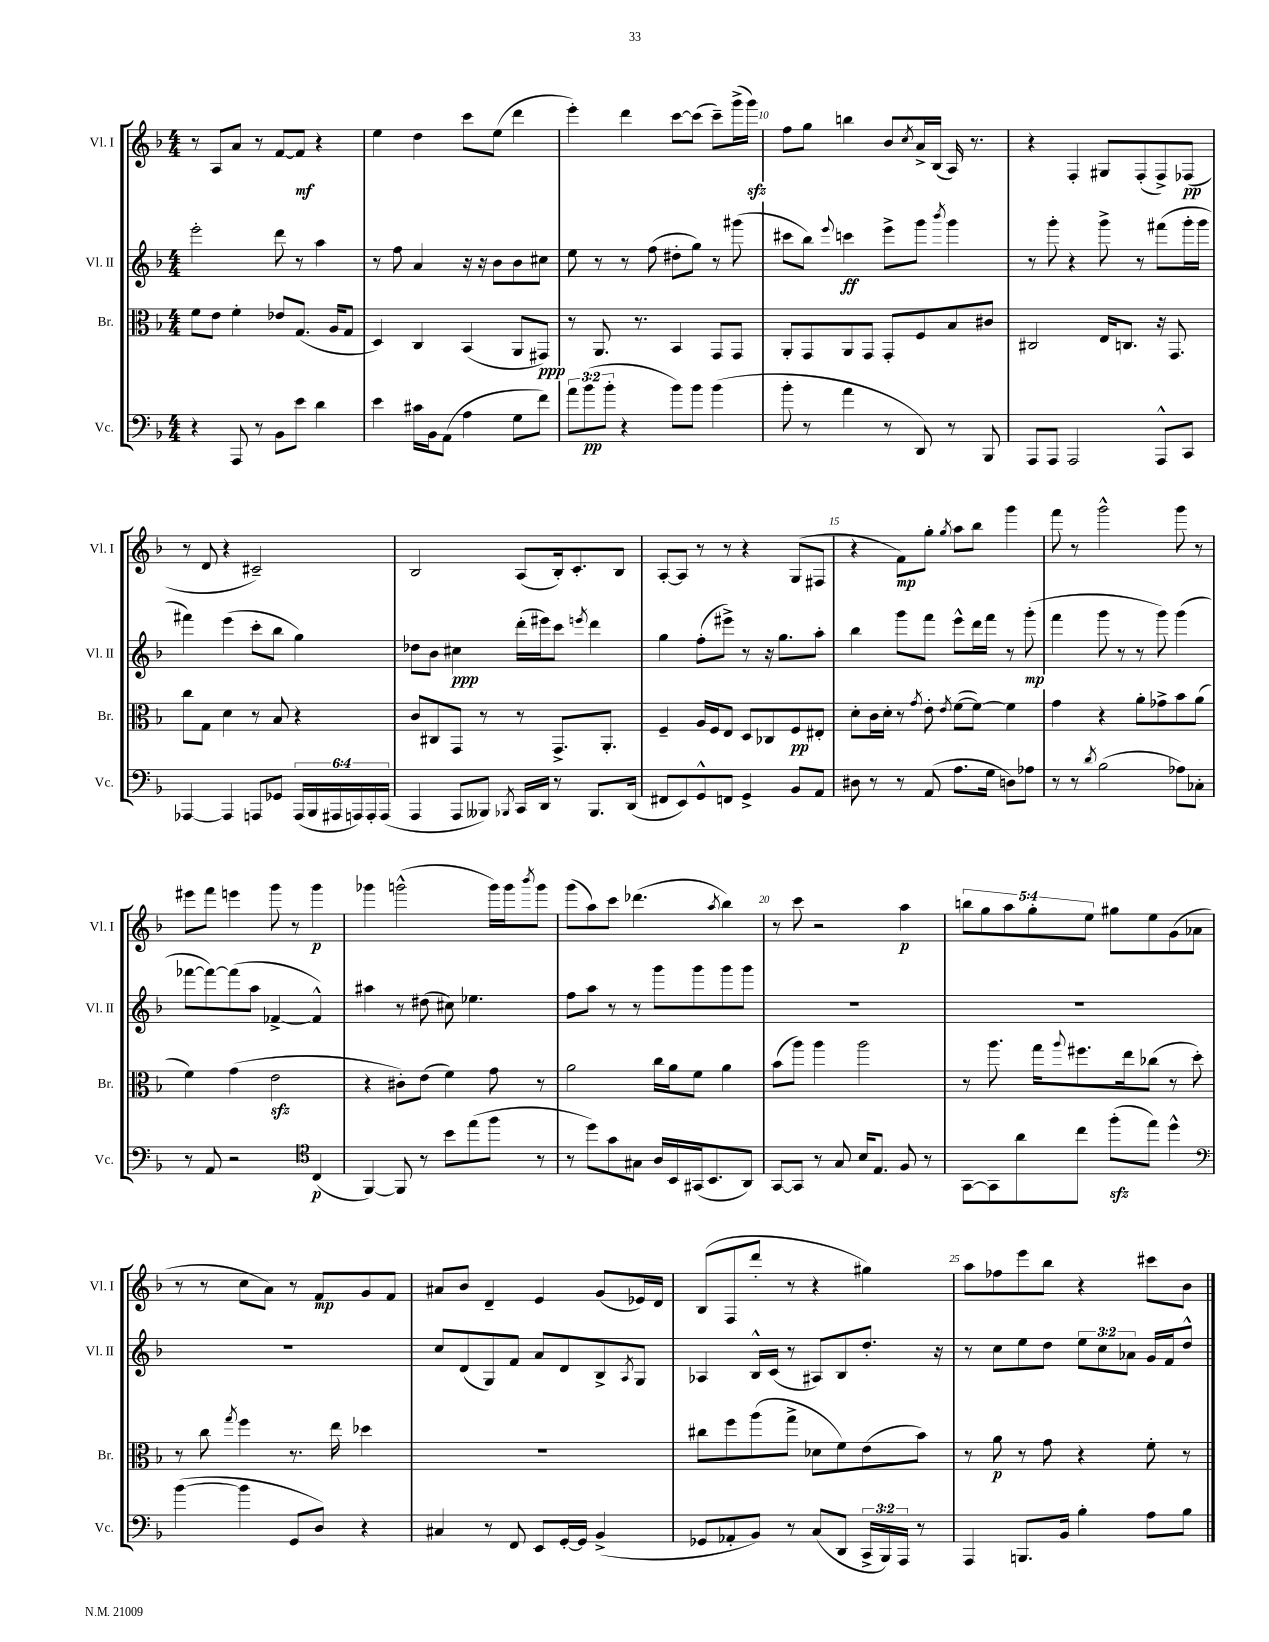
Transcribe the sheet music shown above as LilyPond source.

<<
\new StaffGroup <<
\new Staff = "s0" \with { instrumentName = "Vl. I" shortInstrumentName = "Vl. I" } {
    \clef treble \key f \major \numericTimeSignature \time 4/4 \override Staff.TupletNumber.text = #tuplet-number::calc-fraction-text
    r8 a8 a'8 r8 f'8~ f'8\mf r4 |
    e''4 d''4 c'''8 e''8( d'''4 |
    e'''4-.) d'''4 c'''8~ c'''8( c'''8--) g'''16->( g'''16\sfz) |
    f''8 g''8 b''4 bes'8 \acciaccatura { c''8 } a'16-> bes16( a16) r8. |
    r4 f4-. gis8 f8-.( f8->) fes8\pp( |
    r8 d'8 r4 cis'2--) |
    bes2 a8( bes16-.) c'8.-. bes8 |
    a8~-. a8 r8 r8 r4 g8( fis8 |
    r4 f'8\mp) g''8-. \acciaccatura { g''8 } a''8 bes''8 g'''4 |
    f'''8 r8 g'''2-^ g'''8 r8 |
    eis'''8 f'''8 e'''4 g'''8 r8 g'''4\p |
    ges'''4 g'''2-^( g'''16) g'''16 \acciaccatura { bes'''8 } g'''8 |
    g'''8( a''8) c'''8 des'''4.( \acciaccatura { a''8 } bes''4) |
    r8 c'''8 r2 a''4\p |
    \tuplet 5/4 { b''8 g''8 a''8 g''8-. e''8 } gis''8 e''8 g'8( aes'8 |
    r8 r8 c''8 a'8) r8 f'8\mp g'8 f'8 |
    ais'8 bes'8 d'4-- e'4 g'8( ees'16) d'16 |
    bes8( f8 d'''8-. r8 r4 gis''4) |
    a''8 fes''8 e'''8 bes''8 r4 cis'''8 bes'8 \bar "|." |
}
\new Staff = "s1" \with { instrumentName = "Vl. II" shortInstrumentName = "Vl. II" } {
    \clef treble \key f \major \numericTimeSignature \time 4/4 \override Staff.TupletNumber.text = #tuplet-number::calc-fraction-text
    e'''2-. d'''8 r8 a''4 |
    r8 f''8 a'4 r16 r16 bes'8 bes'8 cis''8 |
    e''8 r8 r8 f''8( dis''8-. g''8) r8 gis'''8( |
    cis'''8 bes''8) \appoggiatura { e'''8 } c'''4\ff e'''8-> g'''8 \acciaccatura { bes'''8 } g'''4 |
    r8 g'''8-. r4 g'''8-> r8 fis'''8( g'''16-. g'''16 |
    fis'''4) e'''4( c'''8-. bes''8 g''4) |
    des''8 bes'8 cis''4\ppp d'''16-.( eis'''16) c'''8 \acciaccatura { e'''8 } d'''4 |
    g''4 f''8-.( eis'''8->) r8 r16 g''8. a''8-. |
    bes''4 g'''8 f'''8 e'''8-^ d'''16 f'''16 r8 g'''8-.\mp( |
    f'''4 g'''8 r8 r8 g'''8) g'''4( |
    fes'''8~ fes'''8~) fes'''8( a''8 fes'4~-> fes'4-^) |
    ais''4 r8 dis''8( cis''8) ees''4. |
    f''8 a''8 r8 r8 g'''8 g'''8 g'''8 g'''8 |
    R1 |
    R1 |
    R1 |
    c''8 d'8( g8) f'8 a'8 d'8 bes8-> \acciaccatura { a8 } g8 |
    aes4 bes16-^ c'16( r8 ais8) bes8 d''8.-. r16 |
    r8 c''8 e''8 d''8 \tuplet 3/2 { e''8 c''8 aes'8 } g'16 f'16 d''8-^ \bar "|." |
}
\new Staff = "s2" \with { instrumentName = "Br." shortInstrumentName = "Br." } {
    \clef alto \key f \major \numericTimeSignature \time 4/4
    f'8 e'8 f'4-. ees'8 g8.( a16 g8 |
    d4) c4 bes,4( a,8 gis,8\ppp) |
    r8 a,8. r8. bes,4 g,8 g,8 |
    a,8-. g,8 a,8 g,8 g,8-. f8 bes8 cis'8 |
    cis2 e16 c8. r16 g,8. |
    c''8 g8 d'4 r8 bes8 r4 |
    c'8 cis8 g,8 r8 r8 g,8.-> a,8.-. |
    f4-- a16 f16 e8 d8 ces8 f8\pp eis8-. |
    d'8-. c'16 d'16-. r8 \acciaccatura { g'8 } e'8-. \acciaccatura { e'8 } f'8~( f'8~) f'4 |
    g'4 r4 a'8-. ges'8-> bes'8 a'8( |
    f'4) g'4( e'2\sfz |
    r4 cis'8-.) e'8( f'4) g'8 r8 |
    a'2 c''16 a'16 f'8 a'4 |
    bes'8( a''8) a''4 a''2 |
    r8 a''8. g''16 \appoggiatura { a''8 } fis''8. e''16 ces''8( r8 d''8-.) |
    r8 c''8 \acciaccatura { g''8 } f''4 r8. e''16 des''4 |
    R1 |
    cis''8 f''8 a''8( g''8-> des'8 f'8) e'8( bes'8) |
    r8 a'8\p r8 g'8 r4 f'8-. r8 \bar "|." |
}
\new Staff = "s3" \with { instrumentName = "Vc." shortInstrumentName = "Vc." } {
    \clef bass \key f \major \numericTimeSignature \time 4/4 \override Staff.TupletNumber.text = #tuplet-number::calc-fraction-text
    r4 a,,8 r8 bes,8 e'8 d'4 |
    e'4 cis'16 bes,16 a,8( a4 g8 f'8) |
    \tuplet 3/2 { a'8 bes'8\pp( bes'8-. } r4 bes'8) bes'8 bes'4( |
    bes'8-. r8 a'4 r8 d,8) r8 bes,,8 |
    a,,8 a,,8 a,,2 a,,8-^ c,8 |
    aes,,4~ aes,,4 a,,8 ges,8 \tuplet 6/4 { a,,16( bes,,16 ais,,16 a,,16) a,,16-. a,,16( } |
    a,,4 a,,8 beses,,8) \acciaccatura { bes,,8 } c,16 d,16 r8 bes,,8. d,16( |
    fis,8 e,8) g,8-^ f,8 g,4-> bes,8 a,8 |
    dis8 r8 r8 a,8( a8. g16 d8) aes8 |
    r8 r8 \acciaccatura { d'8 } bes2( aes8) ces8-. |
    r8 a,8 r2 \clef tenor c4\p( |
    f,4~) f,8 r8 bes'8 e''8( f''8 r8 |
    r8 d''8) g'8 gis8 a16 bes,16 gis,16( bes,8. a,8) |
    g,8~ g,8 r8 g8 bes16 e8. f8 r8 |
    g,8~ g,8 a'8 c''8 f''8-.\sfz( e''8) d''4-^ |
    \clef bass bes'4~( bes'4 g,8 d8) r4 |
    cis4 r8 f,8 e,8 g,16~-. g,16 bes,4->( |
    ges,8 aes,8-. bes,8) r8 c8( d,8 \tuplet 3/2 { c,16-> bes,,16) a,,16 } r8 |
    a,,4 b,,8. bes,16 bes4-. a8 bes8 \bar "|." |
}
>>
>>
\layout { \context { \Score currentBarNumber = #7 \override BarNumber.break-visibility = ##(#f #t #t) barNumberVisibility = #(every-nth-bar-number-visible 5) } }
